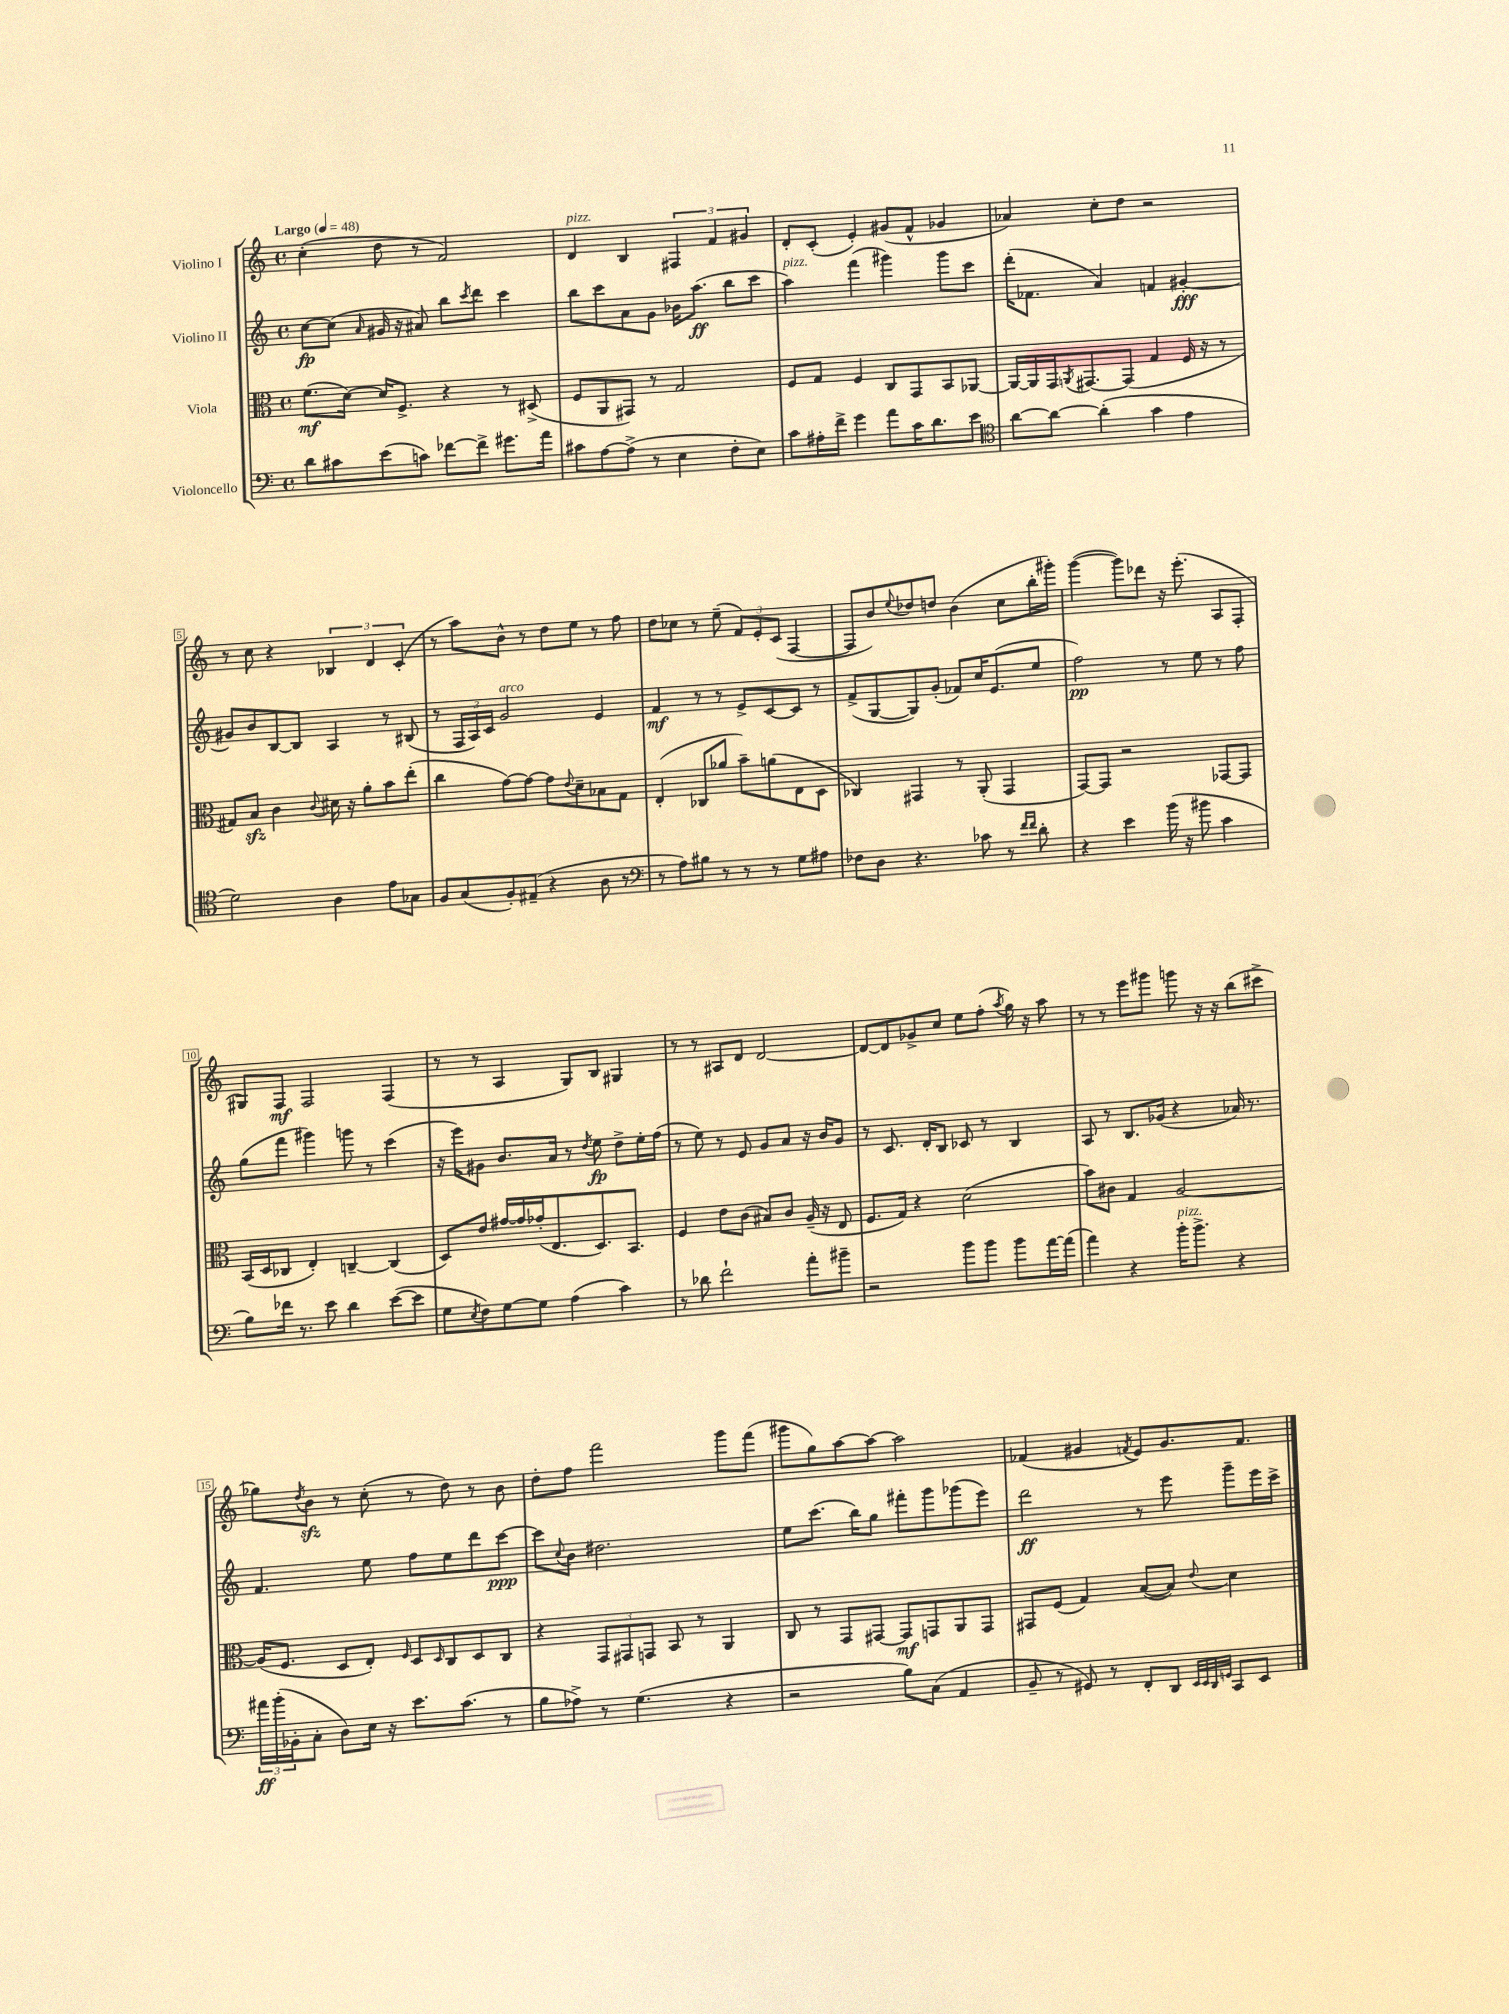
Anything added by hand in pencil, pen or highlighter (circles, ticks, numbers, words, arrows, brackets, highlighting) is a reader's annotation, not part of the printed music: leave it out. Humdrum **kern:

**kern	**kern	**kern	**kern
*staff4	*staff3	*staff2	*staff1
*clefF4	*clefC3	*clefG2	*clefG2
*k[]	*k[]	*k[]	*k[]
*M4/4	*M4/4	*M4/4	*M4/4
*met(c)	*met(c)	*met(c)	*met(c)
*MM48	*MM48	*MM48	*MM48
8d\L	(8.f\L	[8cc\L	(4cc'\
8c#\	.	(8cc\]J	.
.	[16d\Jk)	.	.
.	.	16qqa/	.
(8e\	16d/]LK	16g#/	8dd\
.	8.F^/J	16r	.
8c\J)	.	8a#/)	8r
[8f-\L	4r	8bb\L	2f/)
.	.	8qccc/	.
8f-^\]J	.	8ddd\J	.
8.g#\L	8r	4ccc\	.
.	(8D#^/	.	.
16a\Jk	.	.	.
=	=	=	=
8c#\L	8F/L	8bb\L	4d/
[8A\	8AA/	8ccc\	.
(8A^\]J	8GG#/J)	8a\	4B/
8r	8r	8g\J	.
4E\	2G/	16b-\LK	6F#/
.	.	(8.aa\J	.
.	.	.	6f/
8F'\L	.	8bb\L	.
.	.	.	6g#/
8E\J)	.	8ccc\J	.
=	=	=	=
8c\L	8F/L	4aa\)	8d'/L
16A#'\L	8G/J	.	(8c'/J
16f^\JJ	.	.	.
4g\	4F/	(4fff\	4e'/)
8a\L	8C/L	4ggg#\)	(8g#/L
16c\K	8GG/	.	8f^^/J
8.d\	.	.	.
.	8BB/	8ggg#\L	4g-/
8e\J	[8AA-/J	8ccc\J	.
=	=	=	=
*clefC4	*	*	*
[8a\L	16AA-/_LL	(16ddd'\LK	4a-/)
.	16AA-/]	8.f-\J	.
8a\_J	16GG/J	.	.
.	8qAA/	.	.
.	[8.GG#/	.	.
(4a'\]	.	4a/)	8cc'\L
.	(8GG#/]J	.	8dd\J
4g\	4G/	4f/	2r
4e\	16F/	[4g#'/	.
.	16r	.	.
.	8r	.	.
=	=	=	=
2d\)	8G#/L)	8g#/]L	8r
.	8B/J	8b/	8cc\
.	4c\	[8B/	4r
.	.	8B/]J	.
.	8qqc/	.	.
4A\	16d#\	4A/	6B-/
.	16r	.	.
.	8a'\L	.	.
.	.	.	6d/
8e\L	8b\	8r	.
.	.	.	(6c'/
8G-\J	(8ee'\J	(8B#/	.
=	=	=	=
8F/L	4cc\	8r	8r
(8G/	.	24F/LL	8aa\L)
.	.	24A/)	.
.	.	24c/JJ	.
8F'/)	[8g\L)	2g/	8b^^\J
(8E#~/J	8g\_J	.	8r
4r	8g\]L	.	8dd\L
.	8qqe/	.	.
.	8d~\	.	8ee\J
8A\	8B-\	4e/	8r
8r	8G\J	.	8ff\
=	=	=	=
*clefF4	*	*	*
8r	(4E'/	4f/	8dd\L
8A\L)	.	.	8cc-\J
8B#\J	8C-/L	8r	8r
8r	8a-/J	8r	(8ee~\
8r	8b~\L)	8e^/L	12f/L)
.	.	.	12e'/
8r	(8a\	[8c/	.
.	.	.	(12c/J
8G\L	8E\	8c/]J	[4F/
8A#\J	8D\J	8r	.
=	=	=	=
8F-\L	4C-/)	(8f^/L	8F/]L
8D\J	.	[8G/	8b/)
.	.	.	8qqee/
4.r	4GG#/	8G/])	8dd-/
.	.	(8g'/J	8dd/J
.	8r	8f-/L)	(4b\
8c-\	(8AA'/	16cc/K	.
.	.	(8.e/	.
8r	4GG#/	.	8cc\L
16qqf/LL	.	.	.
16qqf/JJ	.	.	.
8d'\	.	8ee/J	16bb'\L
.	.	.	16ggg#'\JJ)
=	=	=	=
4r	[8GG/L)	2ff\)	([4ggg\
.	8GG/]J	.	.
4e\	2r	.	8ggg\]L)
.	.	.	8ddd-\J
(16b\	.	8r	16r
16r	.	.	(8.eee'\
8b#\	.	8ee\	.
4c\	[8GG-/L	8r	8A/L
.	8GG-/]J	8ff\	8F'/J
=	=	=	=
8B\L)	(16BB/LL	(8gg\L	8G#/L)
.	16D/J	.	.
16f-\Jk	8C-/J	8fff\J	8F/J
8.r	.	.	.
.	4E'/)	4ggg#\)	2F/
8e\	.	.	.
4d\	[4C~/	8ggg\	.
.	.	8r	.
([8e\L	(4C/]	(4ccc\	(4F/
8e\]J	.	.	.
=	=	=	=
8G\L	8D/L)	16r	8r
.	.	16eee\LK)	.
8qE/	.	.	.
8F\)	8e/J	8g#\J	8r
[8G\	[16g#/LL	8.b/L	4A/
.	16g#/]	.	.
8G\]J	(16g-'/J	.	.
.	8.E/	16a/Jk	.
(4A\	.	8r	8G/L)
.	.	8qdd/	.
.	8.D/)	8ee\	8B/J
4c\)	.	8dd^\L	4G#/
.	8.BB/J	.	.
.	.	16ee'\L	.
.	.	(16ff\JJ	.
=	=	=	=
8r	4F/	8r	8r
8d-\	.	8ee\)	8r
2f`\	8e\L	8r	8A#/L
.	(8c\J	8e/	8d/J
.	8B#/L)	8g/L	[2d/
.	8c/J	8a/J	.
8a'\L	(16A~/	16r	.
.	16r	16b/LK	.
8b#~\J	8E/	8g/J	.
=	=	=	=
2r	8.F/L	8r	8d/_L
.	.	8.c/	8d/]
.	16G/Jk)	.	.
.	4r	.	8g-^/
.	.	16d'/LK	.
.	.	8B/J	8cc/J
8b\L	(2d\	8c-/	8ee\L
8b\J	.	8r	(8ff'\J
.	.	.	8qaa/
8b\L	.	4B/	16gg\)
.	.	.	16r
[16a\L	.	.	8aa\
(16a\]JJ	.	.	.
=	=	=	=
4a\)	8b\L)	8A/	8r
.	8c#\J	8r	8r
4r	4G/	8.B/L	8eee\L
.	.	.	8ggg#\J
.	.	(16g-/Jk	.
16b'\LK	[2A/	4r	8ggg\
8.b^\J	.	.	.
.	.	.	16r
.	.	.	16r
4r	.	16a-/)	(8bb\L
.	.	8.r	.
.	.	.	8ccc#^\J
=	=	=	=
24a#\LL	(16A/]LK	4.f/	8gg-\L)
(24b'\	.	.	.
.	8.F/J	.	.
24BB-'\J	.	.	.
.	.	.	8qdd/
8C'\J	.	.	8b\J
8D\L)	8D/L	.	8r
16E\Jk	8E'/J)	8ee\	(8cc'\
16r	.	.	.
.	16qqF/	.	.
8.e\L	8D/L	8ff\L	8r
.	16qqD/	.	.
.	8C/	8ee\	8dd\)
(8.c\J	.	.	.
.	8D/	8ddd\	8r
8r	8C/J	[8ccc\J	8b\
=	=	=	=
8B\L	4r	8ccc\]L	8dd'\L
.	.	8qqcc/	.
8A-^\J)	.	8b\J	8ff\J
8r	12GG/L	2.dd#\	2fff\
.	12GG#/	.	.
(4.G\	.	.	.
.	12GG/J	.	.
.	8BB/	.	.
.	8r	.	.
4r	4AA/	.	8ggg\L
.	.	.	(8fff\J
=	=	=	=
2r	8C/	8ee\L	8ggg#\L
.	8r	(8.ccc\J	8gg\)
.	8GG/L	.	[8aa\
.	.	16bb\LK)	.
.	[8GG#/J	8gg\J	8aa\_J
8B\L)	8GG#/]L	8fff#'\L	2aa\]
(8C\J	8GG/	8ggg\	.
4AA/	8AA/	(8ggg-\	.
.	8GG/J	8eee\J)	.
=	=	=	=
8BB~/	8GG#/L	2ddd\	(4f-/
8r	(8F/J	.	.
8GG#/)	4G/)	.	4g#/
8r	.	.	.
.	.	.	8qf/
8FF'/L	([8B/L	8r	8e/L)
8DD/J	8B/]J)	8eee\	8.g#/
32qqEE/LLL	.	.	.
32qqEE/	.	.	.
32qqDD/	.	.	.
32qqGG/JJJ	8qqe/	.	.
8CC/L	4d\	8ggg~\L	.
.	.	.	8.f/J
8EE/J	.	16eee\L	.
.	.	16ccc^\JJ	.
==	==	==	==
*-	*-	*-	*-
